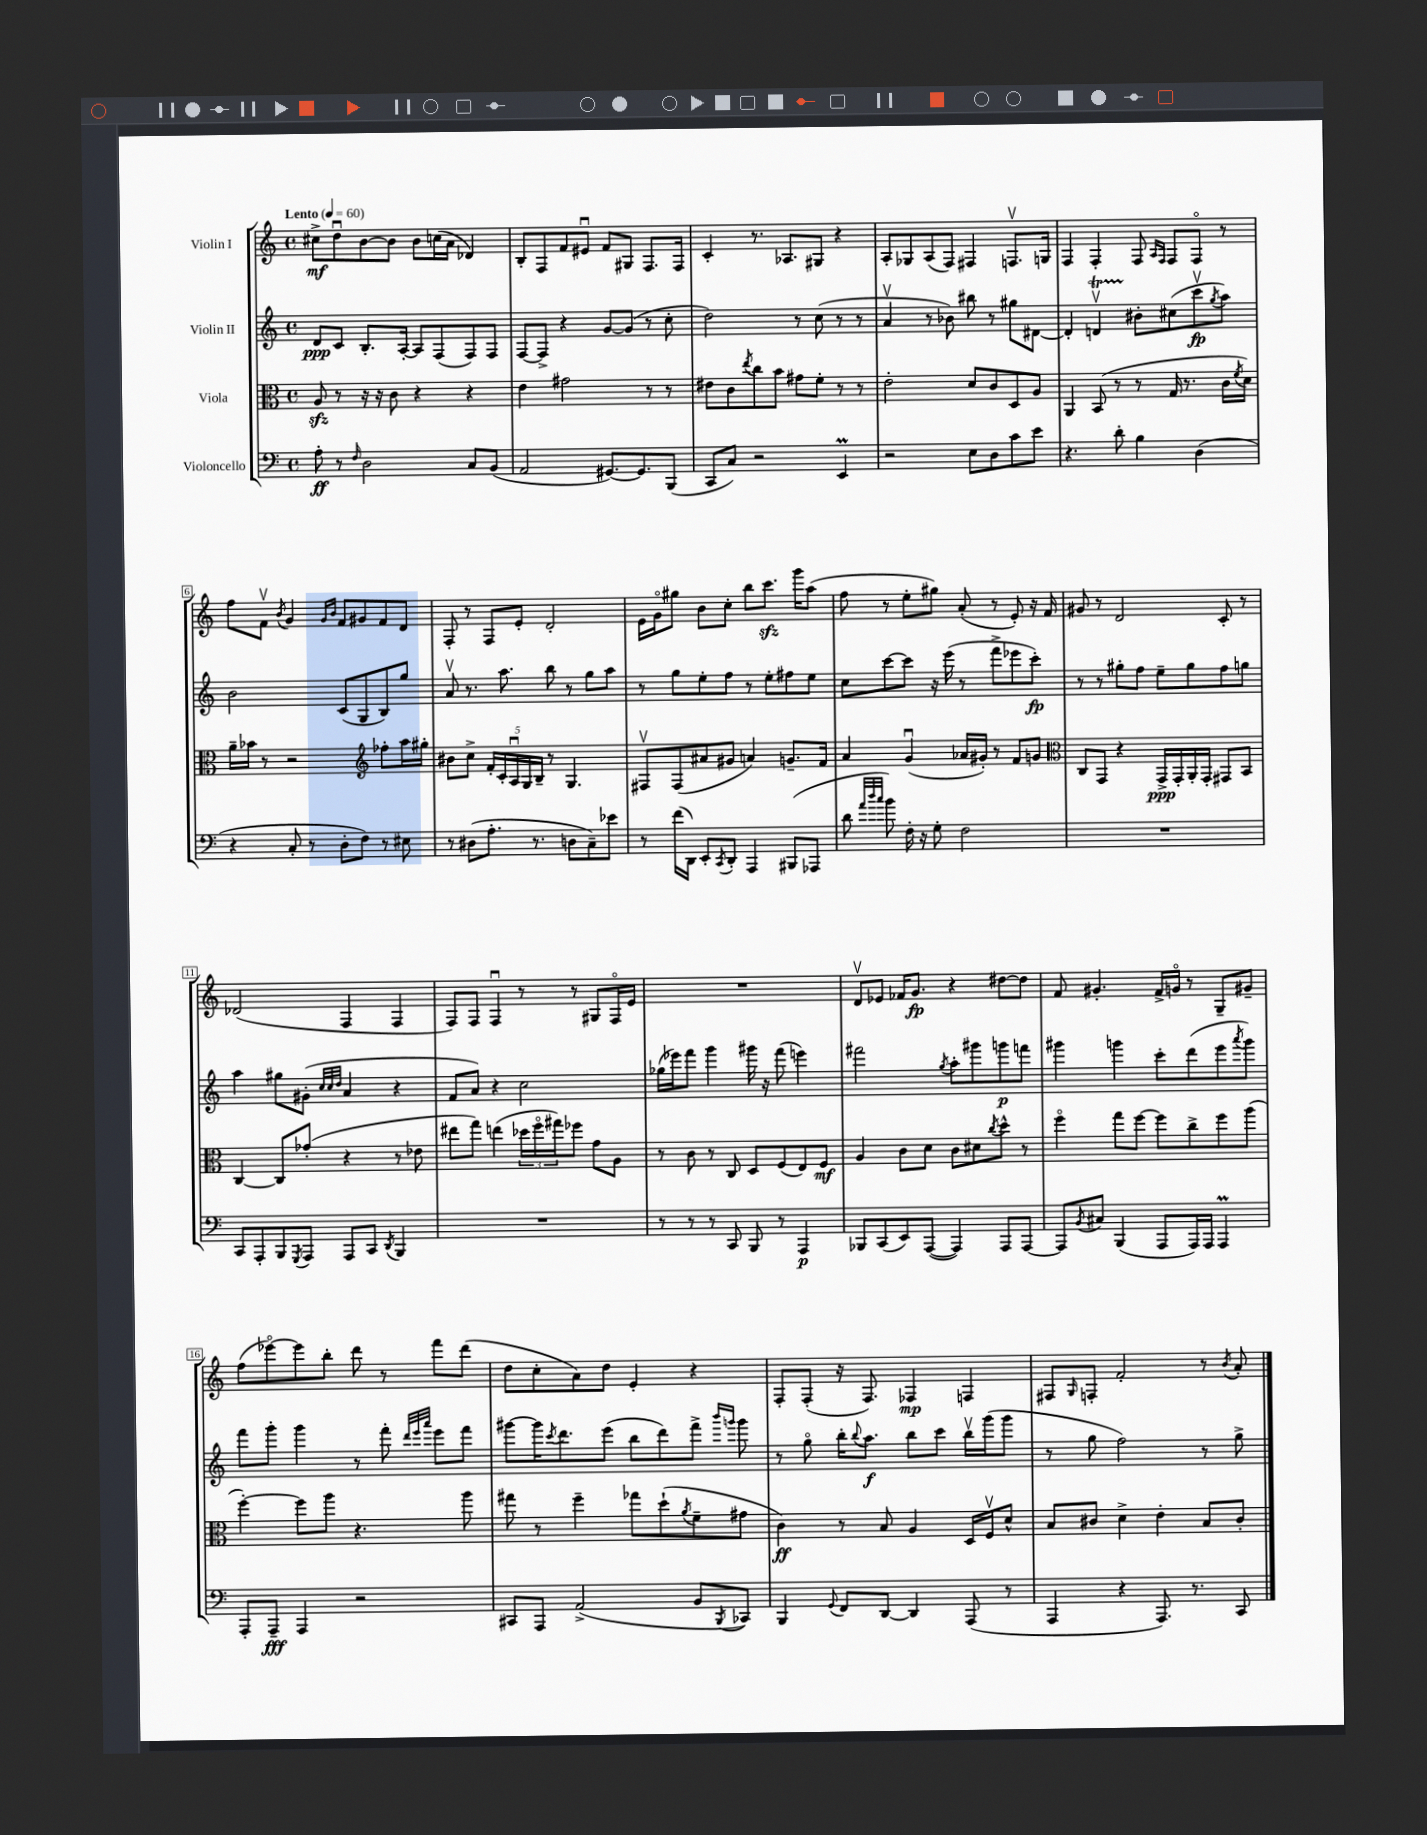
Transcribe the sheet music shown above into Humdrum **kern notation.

**kern	**kern	**kern	**kern
*staff4	*staff3	*staff2	*staff1
*clefF4	*clefC3	*clefG2	*clefG2
*k[]	*k[]	*k[]	*k[]
*M4/4	*M4/4	*M4/4	*M4/4
*met(c)	*met(c)	*met(c)	*met(c)
*MM60	*MM60	*MM60	*MM60
8A'	8A	8d	8cc#^
8r	8r	8c	8ddu
16qqF	.	.	.
2D	16r	8.B'	[8b
.	16r	.	.
.	8c	.	8b]
.	.	[16A'	.
.	4r	8A]	8b
.	.	(8F	(16cc
.	.	.	16a
8C	4r	8F)	4d-)
(8BB	.	8F	.
=	=	=	=
2AA	4e	[8F	8B'
.	.	8F^]	8F
.	2g#	4r	8f
.	.	.	8e#u
[8.GG#)	.	[8g	8f
.	.	(8g]	8G#
8.GG#]	.	.	.
.	8r	8r	8.F
(8BBB	8r	8cc'	.
.	.	.	16F
=	=	=	=
8CC	8e#	2dd)	4c'
8C)	8c	.	.
.	8qee	.	.
2r	8cc	.	8.r
.	8b	.	.
.	.	.	8.A-
.	8g#	8r	.
.	8f'	(8cc	8G#
4EE	8r	8r	4r
.	8r	8r	.
=	=	=	=
2r	2e'	4av	8A'
.	.	.	8G-
.	.	8r	(8A
.	.	8b-)	8F)
8E	8d	8bb#	4F#
8D	8c	8r	.
8c	8D	8gg#	8.Fv
8e	8A	[8d#	.
.	.	.	16G
=	=	=	=
4.r	4AA	4d#']	4F
.	(8BB	4dv	4F'
8d'	8r	.	.
4B	8r	8b#'	8F
.	.	.	16qqA
.	.	.	16qqF
.	16G	(8cc#	8F
.	8.r	.	.
(4D	.	8cccv	8Fo
.	.	8qgg	.
.	16c	8aa)	8r
.	8qf	.	.
.	16d)	.	.
=	=	=	=
4r	16a~	2b	8ff
.	16b-	.	.
.	8r	.	8fv
.	.	.	8qb
8C'	2r	.	4g
8r	.	.	.
.	.	.	16qqg
.	.	.	16qqb
8D'	.	(8c	8f
8F)	.	8G	8g#
*	*clefG2	*	*
8r	8ff-'	8B)	8f
8E#	16aa	8gg	8d
.	16gg#'	.	.
=	=	=	=
8r	8b#	8av	8F'
(8D#	8cc^	8.r	8r
8.A'	20f'	.	8F
.	20c'	.	.
.	.	8.aa	.
.	20Au	.	.
.	.	.	8e'
.	20G	.	.
8.r	.	.	.
.	20B~	.	.
.	8r	8bb	2d'
8D	4.G	8r	.
8C~)	.	8gg	.
8e-	.	8aa	.
=	=	=	=
8r	8F#v	8r	16e
.	.	.	16go
(16f	(8F#	8gg	8gg#
16DD)	.	.	.
8EE'	8a#	8ee'	8b
8qCC	.	.	.
8DD'	8g#	8ff	8cc'
4AAA	4a)	8r	8bb
.	.	8ee'	8.ccc
(8BBB#	8.g~	8ff#	.
.	.	.	16ggg
8AAA-	.	8ee	(8aa
.	16f	.	.
=	=	=	=
8d	4a	8cc	8ff
32qqa	.	.	.
32qqdd	.	.	.
32qqcc	.	.	.
8b)	.	[8ccc	8r
16F'	(4gu	8ccc]	8ee'
16r	.	.	.
8G'	.	16r	8gg#)
.	.	(16eee	.
2F	16a-	8r	(8a'
.	16g#')	.	.
.	8r	8fff^	8r
.	8f	8eee-	8e')
.	8g	8ccc')	16r
.	.	.	16f
=	=	=	=
*	*clefC3	*	*
1r	8C	8r	8g#
.	8GG	8r	8r
.	4r	8gg#'	2d
.	.	8ff	.
.	16GG^	8ee~	.
.	16GG'	.	.
.	16AA'	8gg#	.
.	16GG'	.	.
.	8GG#	8ff	8c'
.	8BB	8gg	8r
=	=	=	=
8CC	[4C	4aa	(2d-
8AAA'	.	.	.
8BBB	8C]	8gg#	.
8qGGG	.	.	.
8AAA	(8g-'	(8g#'	.
.	.	32qqcc	.
.	.	32qqcc	.
.	.	32qqdd	.
8AAA	4r	4a	4F
8CC	.	.	.
8qDD	.	.	.
4BBB	8r	4r	4F
.	8e-	.	.
=	=	=	=
1r	8ee#	8f	8F)
.	8gg)	8a)	8F
.	(4ee	4r	4Fu
.	24dd-	2cc	8r
.	24ffo	.	.
.	24gg#)	.	.
.	8ff-	.	8r
.	8g	.	8G#
.	8A	.	16Fo
.	.	.	16e
=	=	=	=
8r	8r	(16gg-	1r
.	.	16eee-)	.
8r	8c	8fff	.
8r	8r	4ggg	.
8CC	8C	.	.
8BBB	8D	16ggg#	.
.	.	16r	.
8r	(8F	(8fff	.
4AAA	8E)	4eee)	.
.	8F	.	.
=	=	=	=
8BBB-	4A	2fff#	8dv
(8CC	.	.	8e-
8EE)	8c	.	16f-
.	.	.	8.g
([8AAA	8d	.	.
.	.	8qgg	.
4AAA])	8c	8aa'	4r
.	8d#	8ggg#	.
.	8qcc	.	.
8AAA	8dd^^	8ggg	[8dd#
[8AAA	8r	8fff	8dd#]
=	=	=	=
8AAA]	4ffo	4ggg#	8f
8qBB	.	.	.
8C#	.	.	4.g#'
(4BBB	8gg	4ggg	.
.	[8ff	.	.
8AAA	8ff]	8ccc'	16f^
.	.	.	16go
16AAA)	8cc^	(8ddd	8r
16AAA	.	.	.
4AAA	8ff	8eee	8G~
.	.	8qaaa	.
.	(8aa	8ggg)	8g#~
=	=	=	=
8AAA'	[4ff')	8fff	(8ff
8AAA~	.	8ggg'	[8eee-o)
4AAA	8ff]	4ggg	8eee-]
.	8aa	.	8bb'
2r	4.r	8r	8ddd
.	.	8fff'	8r
.	.	32qqddd	.
.	.	32qqeee	.
.	.	32qqaaa	.
.	.	8eee	8fff
.	8aa	8fff	(8ddd
=	=	=	=
8CC#	8gg#	[8ggg#	8dd
8AAA	8r	16ggg#]	8cc'
.	.	8qccc	.
.	.	8.ddd	.
(2AA^	4ff~	.	8a)
.	.	(8eee	8dd
.	8gg-	8bb	4e'
.	(8dd`	8ddd)	.
.	8qa	.	.
8BB	8f~	8fff^	4r
.	.	16qqbbb	.
8qBBB	.	16qqggg	.
8CC-)	8g#	8ggg	.
=	=	=	=
4BBB	4c)	8r	8F'
.	.	8ggo	(8F'
8qqGG	.	.	.
8FF	8r	16bb'	16r
.	.	8qqbb	.
.	.	8.aa	8.F)
[8DD	8B	.	.
4DD]	4A	8bb	4F-
.	.	8ccc	.
(8AAA	16D	16bbv	4F
.	16Fv	(16ggg	.
8r	8d^^	8ggg	.
=	=	=	=
4AAA	8B	8r	8F#
.	.	.	16qqG
.	8c#	8gg	8F'
4r	4d^	2ff)	2f'
8.AAA)	4e'	.	.
8.r	.	.	.
.	8B	8r	8r
.	.	.	8qb
8CC	8c#'	8gg^	8a'
==	==	==	==
*-	*-	*-	*-
